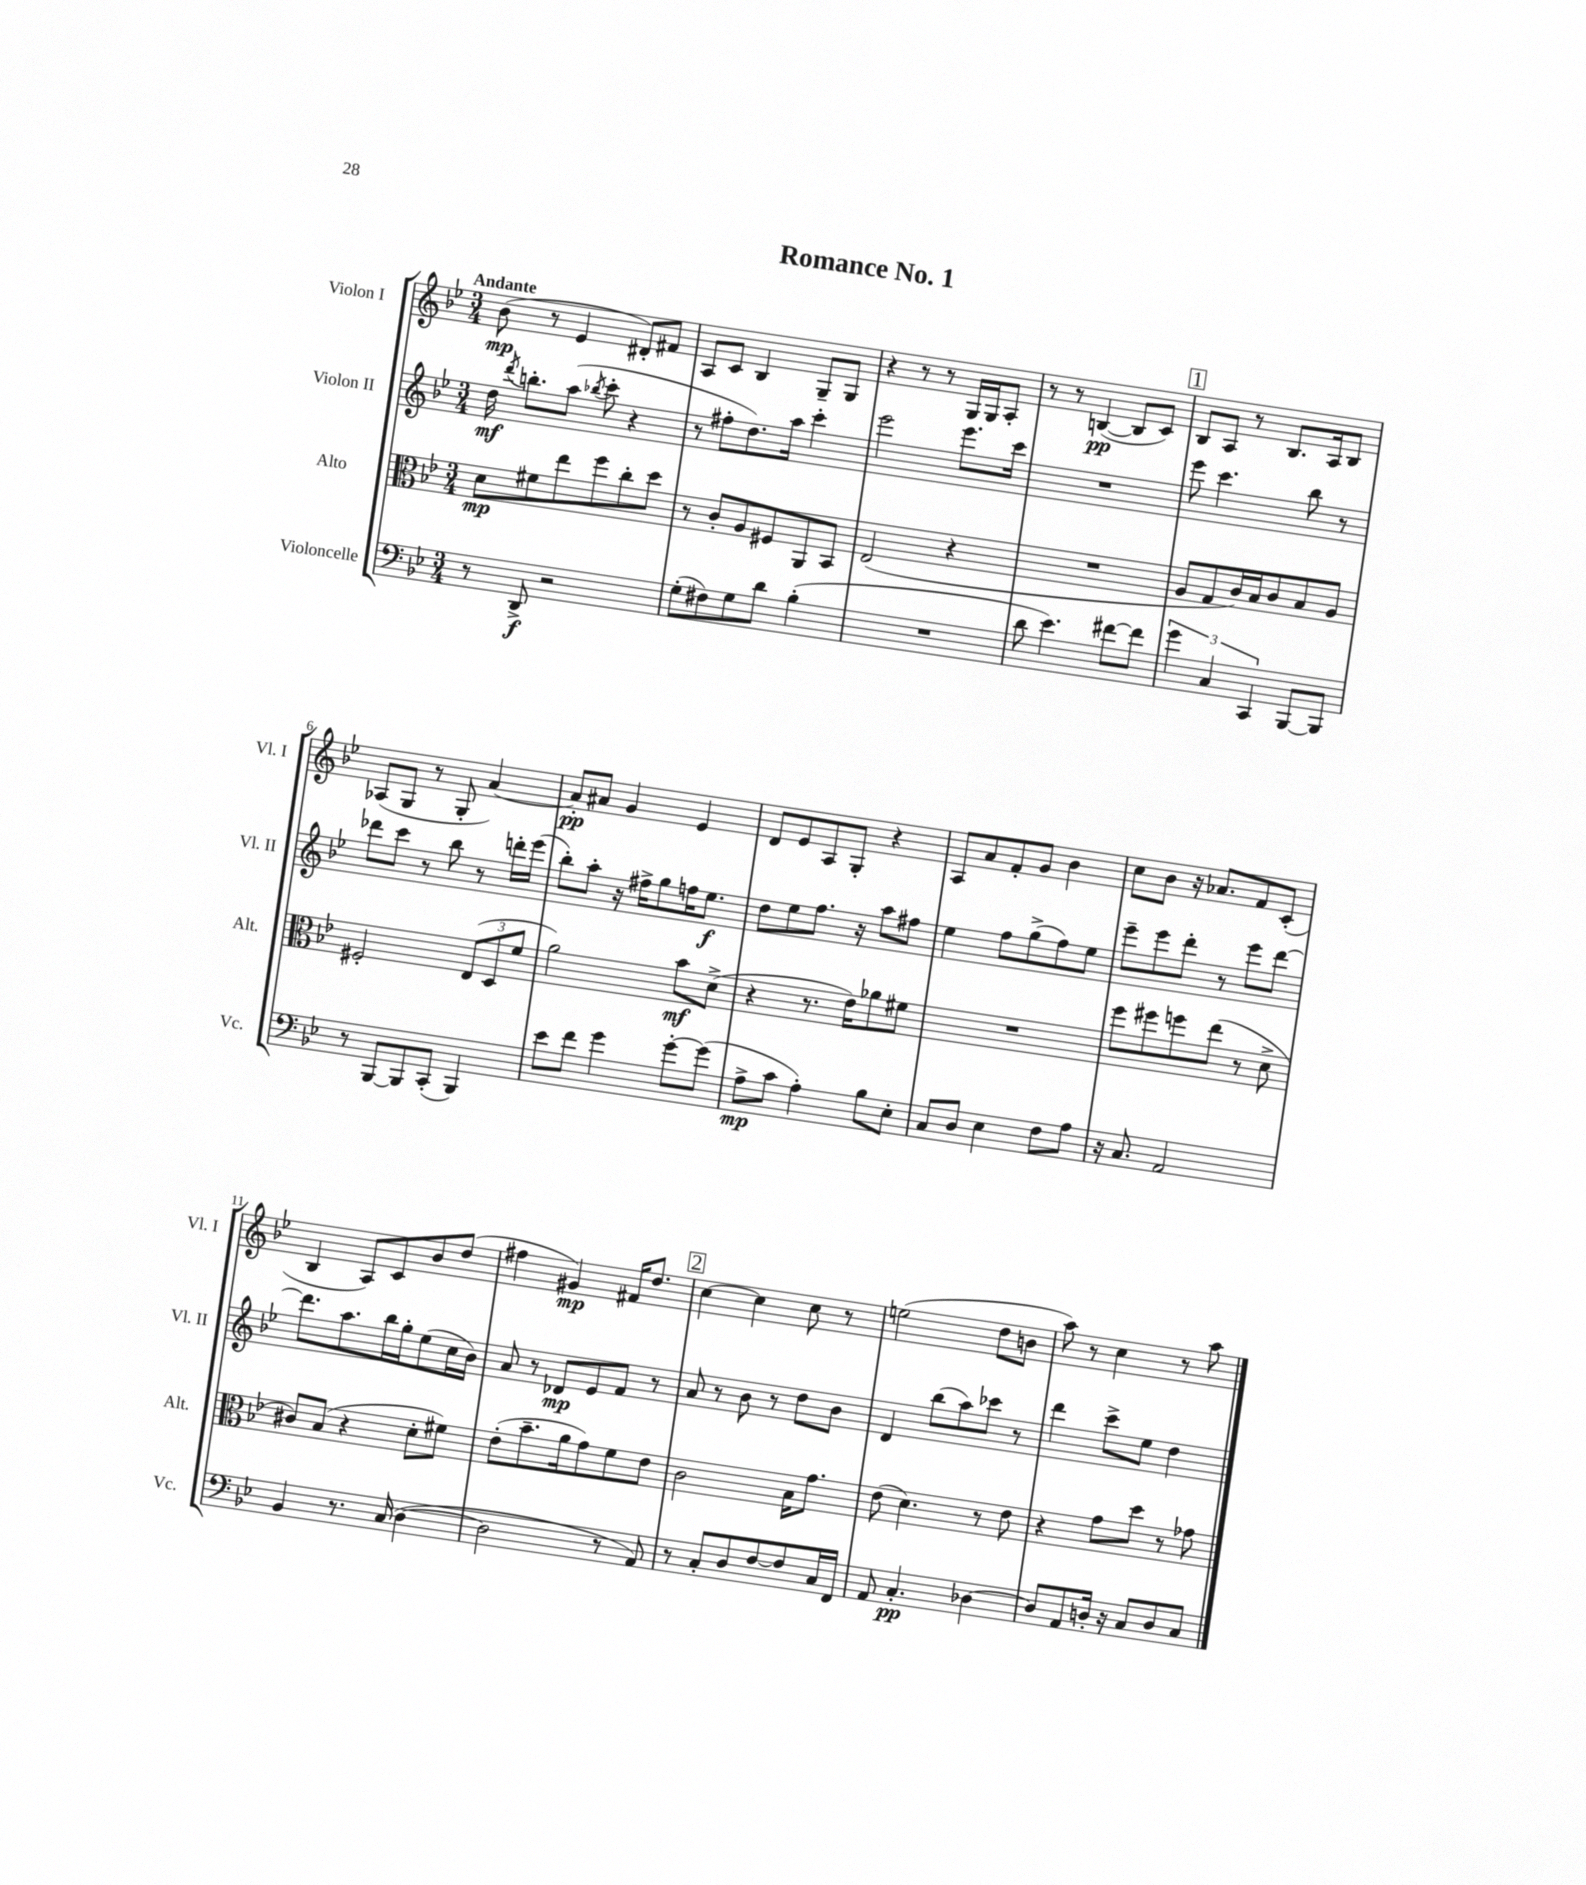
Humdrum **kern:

**kern	**dynam	**kern	**dynam	**kern	**dynam	**kern	**dynam
*part4	*part4	*part3	*part3	*part2	*part2	*part1	*part1
*staff4	*staff4	*staff3	*staff3	*staff2	*staff2	*staff1	*staff1
*I"Violoncelle	*	*I"Alto	*	*I"Violon II	*	*I"Violon I	*
*I'Vc.	*	*I'Alt.	*	*I'Vl. II	*	*I'Vl. I	*
*clefF4	*	*clefC3	*	*clefG2	*	*clefG2	*
*k[b-e-]	*	*k[b-e-]	*	*k[b-e-]	*	*k[b-e-]	*
*M3/4	*	*M3/4	*	*M3/4	*	*M3/4	*
=1	=1	=1	=1	=1	=1	=1	=1
!	!	!	!	!	!	!LO:TX:a:B:t=Andante	!
8r	.	8d\L	mp	16dd\	mf	(8b-\	mp
.	.	.	.	8qddd/	.	.	.
.	.	.	.	8.bbn'\L	.	.	.
8DD^/	f	8f#X\	.	.	.	8r	.
2r	.	8ee-\	.	(8aa\J	.	4e-/	.
.	.	.	.	8qbb-X/	.	.	.
.	.	8ff\	.	8ccc'\	.	.	.
.	.	8cc'\	.	4r	.	8d#X'/L)	.
.	.	8dd\J	.	.	.	8f#X/J	.
=2	=2	=2	=2	=2	=2	=2	=2
(8G'\L	.	8r	.	8r	.	8A/L	.
8F#X\)	.	8c'/L	.	8ff#X'\L	.	8c/J	.
8G\	.	8A/	.	8.dd\)	.	4B-/	.
8d\J	.	8F#X/	.	.	.	.	.
.	.	.	.	16aa\Jk	.	.	.
(4B-'\	.	8AA/	.	4ccc'\	.	8G~/L	.
.	.	8BB-/J	.	.	.	8G/J	.
=3	=3	=3	=3	=3	=3	=3	=3
2.r	.	(2E-/	.	2eee-\	.	4r	.
.	.	.	.	.	.	8r	.
.	.	.	.	.	.	8r	.
.	.	4r	.	8.eee-\L	.	16G/LL	.
.	.	.	.	.	.	16G/J	.
.	.	.	.	.	.	8A'/J	.
.	.	.	.	16ccc\Jk	.	.	.
=4	=4	=4	=4	=4	=4	=4	=4
8d\	.	2.r	.	2.r	.	8r	.
4.e-\)	.	.	.	.	.	8r	.
.	.	.	.	.	.	([4Bn/	pp
[8f#X\L	.	.	.	.	.	8B/L]	.
8f#\J]	.	.	.	.	.	8c/J)	.
!!LO:REH:place=s1:t=1
=5	=5	=5	=5	=5	=5	=5	=5
6g\	.	8A/L	.	8eee-\	.	8B-/L	.
.	.	8G/	.	4.ccc\	.	8A/J	.
6C/	.	.	.	.	.	.	.
.	.	16c/L)	.	.	.	8r	.
.	.	16B-/J	.	.	.	.	.
6CC/	.	.	.	.	.	.	.
.	.	8c/	.	.	.	8.B-/L	.
[8BBB-/L	.	8B-/	.	8bb-\	.	.	.
.	.	.	.	.	.	16A/k	.
8BBB-/J]	.	8A/J	.	8r	.	8B-/J	.
!!LO:LB:g=z
=6	=6	=6	=6	=6	=6	=6	=6
8r	.	2F#X'/	.	8ddd-X\L	.	(8A-X/L	.
[8BBB-/L	.	.	.	8ccc\J	.	8G/J	.
8BBB-/]	.	.	.	8r	.	8r	.
(8CC'/J	.	.	.	8bb-\	.	8G'/	.
4BBB-/)	.	(12E-/L	.	8r	.	[4a/)	.
.	.	12D/	.	.	.	.	.
.	.	.	.	16dddn'\LL	.	.	.
.	.	12f/J	.	.	.	.	.
.	.	.	.	(16eee-\JJ	.	.	.
=7	=7	=7	=7	=7	=7	=7	=7
8e-\L	.	2a\)	.	8bb-'\L)	.	8a'/L]	pp
8f\J	.	.	.	8aa'\J	.	8a#X/J	.
4g\	.	.	.	16r	.	4g/	.
.	.	.	.	16ff#X^\KL	.	.	.
.	.	.	.	8gg\	.	.	.
[8g'\L	.	8b-\L	mf	16ffn\K	.	4e-/	.
.	.	.	.	8.ee-\J	f	.	.
(8g\J]	.	(8d^\J	.	.	.	.	.
=8	=8	=8	=8	=8	=8	=8	=8
8A^\L	mp	4r	.	8dd\L	.	8d/L	.
8c\J	.	.	.	8ee-\	.	8e-/	.
4A'\)	.	8.r	.	8.ff\J	.	8A/	.
.	.	.	.	.	.	8G'/J	.
.	.	16e-\KL)	.	16r	.	.	.
8B-\L	.	8a-X\	.	8aa\L	.	4r	.
8E-'\J	.	8f#X\J	.	8ff#X\J	.	.	.
=9	=9	=9	=9	=9	=9	=9	=9
8C/L	.	2.r	.	4ee-\	.	8A/L	.
8D/J	.	.	.	.	.	8a/	.
4E-\	.	.	.	8ff\L	.	8f'/	.
.	.	.	.	(8gg^\	.	8g/J	.
8F\L	.	.	.	8ff\)	.	4b-\	.
8A\J	.	.	.	8ee-\J	.	.	.
=10	=10	=10	=10	=10	=10	=10	=10
16r	.	8ff\L	.	8eee-~\L	.	8cc\L	.
8.C/	.	.	.	.	.	.	.
.	.	8ff#X\	.	8eee-\	.	8b-\J	.
2AA/	.	8ffn\	.	8ddd'\J	.	16r	.
.	.	.	.	.	.	8.a-X/L	.
.	.	(8ee-\J	.	8r	.	.	.
.	.	8r	.	8eee-\L	.	8f/	.
.	.	8d^\	.	[8ddd\J	.	(8c'/J	.
!!LO:LB:g=z
=11	=11	=11	=11	=11	=11	=11	=11
4BB-/	.	8c#X/L)	.	8.ddd\L]	.	4B-/	.
.	.	(8B-/J	.	.	.	.	.
.	.	.	.	8.aa\	.	.	.
8.r	.	4r	.	.	.	8A/L)	.
.	.	.	.	16bb-\L	.	8c/	.
(16C/	.	.	.	16gg'\J	.	.	.
[4D\	.	8d'\L	.	(8ee-\	.	8b-/	.
.	.	8f#X\J)	.	16cc\L	.	(8dd/J	.
.	.	.	.	16b-\JJ)	.	.	.
=12	=12	=12	=12	=12	=12	=12	=12
2D\]	.	(8e-'\L	.	8a/	.	4ff#X\	.
.	.	8.b-~\	.	8r	.	.	.
.	.	.	.	8d-X/L	mp	4g#X/)	mp
.	.	16a\k	.	.	.	.	.
.	.	8g\)	.	8e-/	.	.	.
8r	.	8f\	.	8f/J	.	16f#X/KL	.
.	.	.	.	.	.	8.dd/J	.
8AA/)	.	8e-\J	.	8r	.	.	.
!!LO:REH:place=s1:t=2
=13	=13	=13	=13	=13	=13	=13	=13
8r	.	2c\	.	8a/	.	[4cc\	.
8C'/L	.	.	.	8r	.	.	.
8D/	.	.	.	8b-\	.	4cc\]	.
[8F/	.	.	.	8r	.	.	.
8F/]	.	16B-\KL	.	8dd\L	.	8cc\	.
.	.	8.g\J	.	.	.	.	.
16C/L	.	.	.	8b-\J	.	8r	.
16FF/JJ	.	.	.	.	.	.	.
=14	=14	=14	=14	=14	=14	=14	=14
8AA/	.	(8e-\	.	4d/	.	(2een\	.
4.C'/	pp	4.d\)	.	.	.	.	.
.	.	.	.	(8bb-\L	.	.	.
.	.	.	.	8aa\)	.	.	.
[4D-X\	.	8r	.	8ccc-X\J	.	8dd\L	.
.	.	8e-\	.	8r	.	8bn\J	.
=15	=15	=15	=15	=15	=15	=15	=15
8D-/L]	.	4r	.	4ddd\	.	8aa\)	.
8AA/	.	.	.	.	.	8r	.
16Dn'/Jk	.	8g\L	.	8ccc^\L	.	4cc\	.
16r	.	.	.	.	.	.	.
8C/L	.	8dd\J	.	8ee-\J	.	.	.
8D/	.	8r	.	4dd\	.	8r	.
8C/J	.	8g-X\	.	.	.	8aa\	.
==	==	==	==	==	==	==	==
*-	*-	*-	*-	*-	*-	*-	*-
